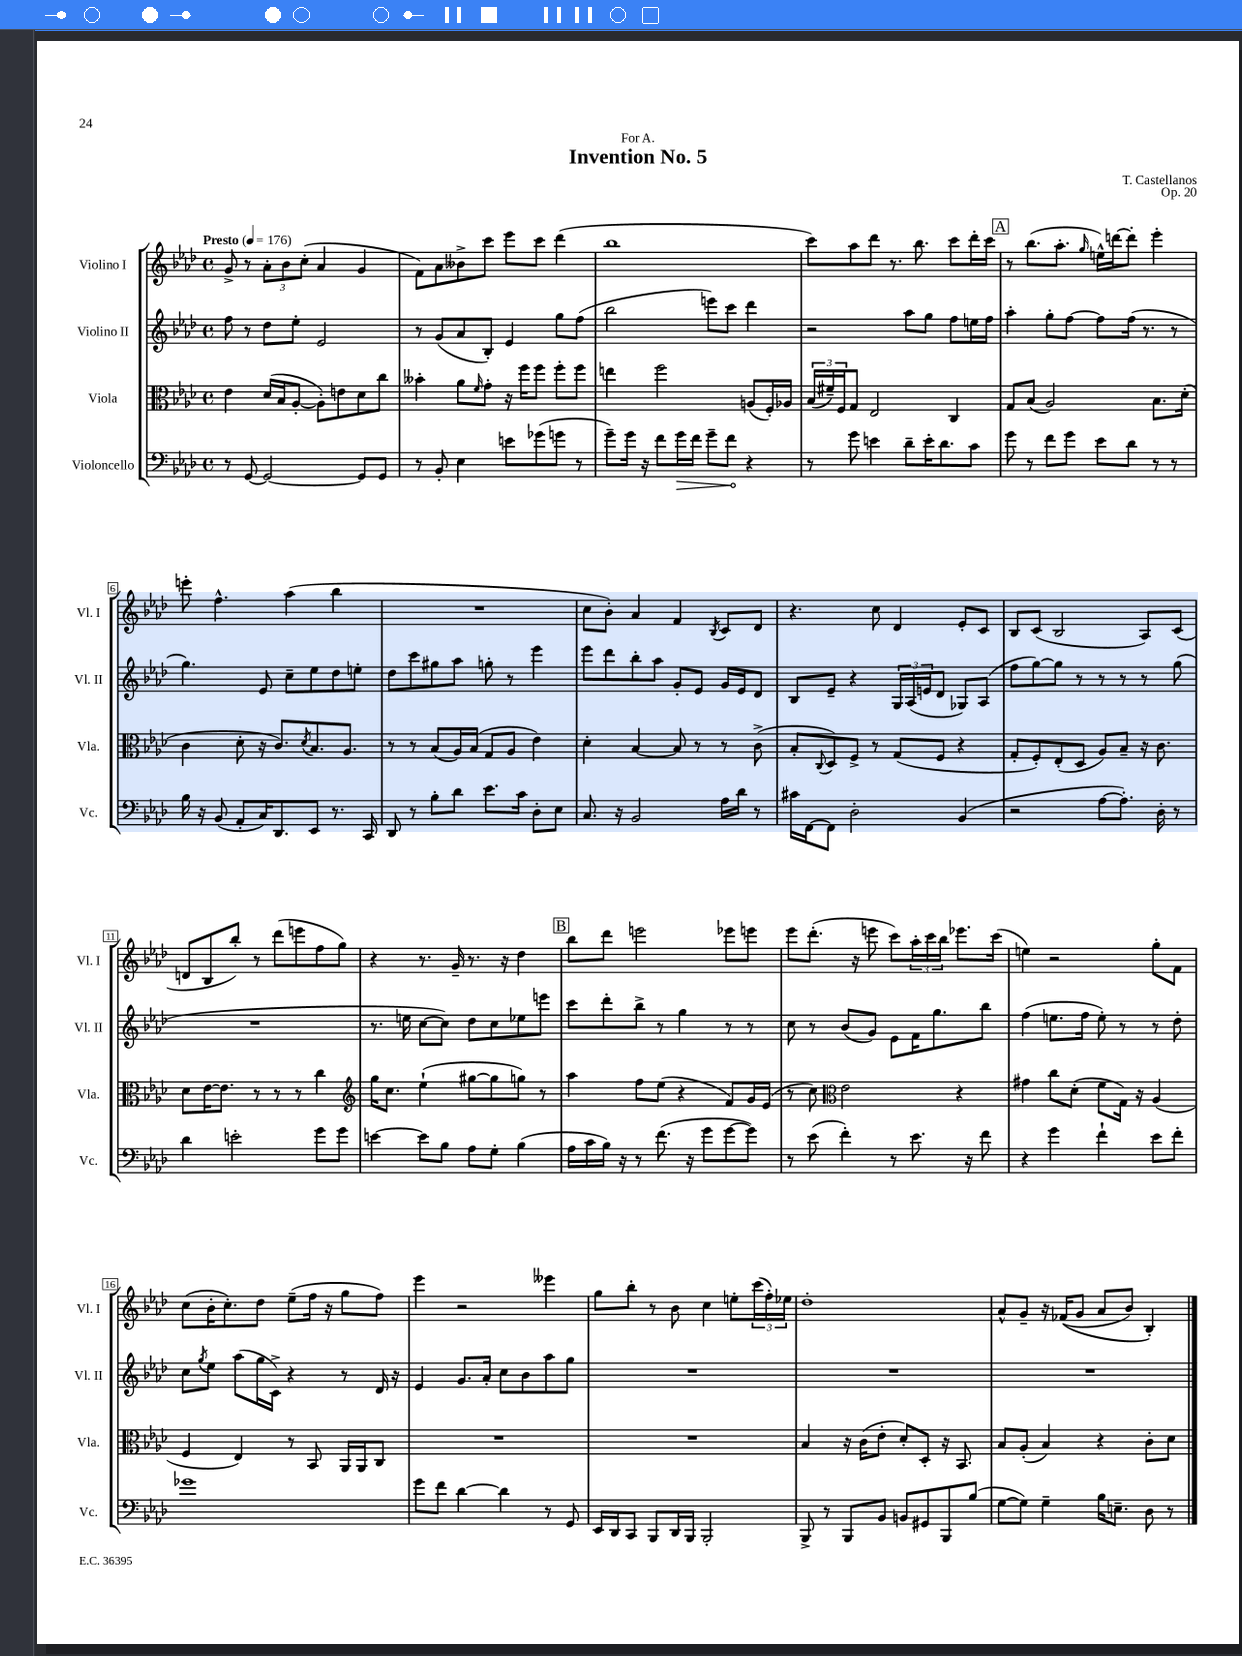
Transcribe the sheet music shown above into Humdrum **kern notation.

**kern	**kern	**kern	**kern
*staff4	*staff3	*staff2	*staff1
*clefF4	*clefC3	*clefG2	*clefG2
*k[b-e-a-d-]	*k[b-e-a-d-]	*k[b-e-a-d-]	*k[b-e-a-d-]
*M4/4	*M4/4	*M4/4	*M4/4
*met(c)	*met(c)	*met(c)	*met(c)
*MM176	*MM176	*MM176	*MM176
8r	4e-	8ff	8g^
[8GG	.	8r	8r
2GG_	(16d-	8dd-	12a-'
.	16B-	.	.
.	.	.	12b-
.	[8A-'	8ee-'	.
.	.	.	(12cc'
.	8A-'])	2e-	4a-
.	8e	.	.
8GG]	8d-	.	4g
8GG	8cc	.	.
=	=	=	=
8r	4b--'	8r	8f)
8BB-'	.	(8g	8a-
4E-	8a-	8a-	8b--^
.	16qqf	.	.
.	8g'	8B-')	8ccc
8e	16r	4e-	8eee-
.	16ff	.	.
(8g-	8ff	.	8ccc
8g	8ff'	8gg	(4ddd-
8r	8ff	(8ff	.
=	=	=	=
8g~)	4ee	2bb-	1bb-
16g	.	.	.
16r	.	.	.
8f	2ff	.	.
16g	.	.	.
16f	.	.	.
8g~	.	8eee)	.
8f	.	8ccc	.
4r	(8A	4ddd-	.
.	16F')	.	.
.	16A-	.	.
=	=	=	=
8r	(24B-	2r	8ccc)
.	24f#~)	.	.
.	24F	.	.
8g	8G	.	8aa-
4e	2E-	.	8ddd-
.	.	.	8.r
8d-~	.	8aa-	.
.	.	.	8.bb-
16e'	.	8gg	.
8.d-	.	.	.
.	4C	8ff	8ccc
8c	.	16ee	16ddd-'
.	.	16ff	16ccc
=	=	=	=
8g	8G	4aa-'	8r
8r	(8B-	.	(8.bb-
8f	2A-)	8gg'	.
.	.	.	8.aa-'
8g	.	[8ff	.
.	.	.	16qqgg
8e-	.	8ff]	16ee^^)
.	.	.	[16ddd
8d-	.	(16ff	8ddd']
.	.	8.r	.
8r	8.B-	.	4eee-'
8r	.	8r	.
.	(16d-'	.	.
=	=	=	=
16B-	4c	4.gg)	8eee'
16r	.	.	.
(8BB-	.	.	4.ff^^
8AA-'	8d-'	.	.
16C)	16r	8e-	.
8.DD-	8.c)	.	.
.	.	8cc~	(4aa-
.	8qd-	.	.
8EE-	8.B-	8ee-	.
8.r	.	8dd-	4bb-
.	8.A-	.	.
.	.	8ee'	.
16CC	.	.	.
=	=	=	=
8DD-	8r	8dd-	1r
8r	8r	8ccc	.
8B-'	(8B-	8gg#	.
8d-	16A-)	8aa-	.
.	(16B-	.	.
8.e-	8G	8gg'	.
.	8A-	8r	.
16c	.	.	.
8D-'	4e-)	4eee-	.
8E-	.	.	.
=	=	=	=
8.C	4d-'	8eee-	8cc
.	.	8ddd-	8b-')
16r	.	.	.
2BB-	[4B-	8bb-'	4a-
.	.	8aa-	.
.	8B-]	8g'	4f
.	8r	8e-	.
.	.	.	8qB-
16A-	8r	16g	8c
16d-	.	16e-	.
8r	(8c^	8d-	8d-
=	=	=	=
16c#	8B-'	8B-	4.r
[16FF	.	.	.
.	8qqC	.	.
8FF]	8D-)	8e-~	.
2D-'	8F^	4r	.
.	8r	.	8cc
.	(8G	24G	4d-
.	.	(24A-	.
.	.	24e	.
.	8F	8d-	.
(4BB-	4r	8G-)	8e-'
.	.	(8A-	8c
=	=	=	=
2r	8G'	8ff	8B-
.	8F')	[8gg)	(8c
.	(8E-'	8gg]	2B-
.	8D-	8r	.
[8A-	8A-)	8r	.
8.A-'])	8B-~	8r	.
.	16r	8r	8A-)
16D-'	8.c	.	.
8r	.	(8gg	(8c
=	=	=	=
4d-	8d-	1r	8d
.	[16e-	.	8B-
.	8.e-]	.	.
2e'	.	.	8bb-')
.	8r	.	8r
.	8r	.	(8ddd-
.	8r	.	8eee
8g	4cc	.	8ff
8g	.	.	8gg)
=	=	=	=
*	*clefG2	*	*
[4e	16gg	8.r	4r
.	8.cc	.	.
.	.	16ee	.
8e]	(4ee-`	[8cc	8.r
8B-	.	8cc])	.
.	.	.	16g~
8A-	[8gg#	8dd-	8.r
8G'	8gg#]	8cc	.
.	.	.	16r
(4B-	8gg)	8ee-	4dd-
.	8r	8eee	.
=	=	=	=
16A-	4aa-	8ccc	8bb-
16c	.	.	.
16B-)	.	8ddd-'	8ddd-
16r	.	.	.
8r	8ff	8bb-^	2eee
(8.f	(8ee-	8r	.
.	4r	4gg	.
16r	.	.	.
8g	.	.	.
[8g	8f)	8r	8eee-
8g])	16g	8r	8eee
.	(16e-	.	.
=	=	=	=
8r	8r	8cc	8eee-
(8e-	8cc)	8r	(8.ddd-'
*	*clefC3	*	*
4f')	2e-	(8b-	.
.	.	.	16r
.	.	8g)	8eee
8r	.	8e-	8ccc)
8.e-	.	16f	24aa-'
.	.	.	24ccc
.	.	8.gg	.
.	.	.	24bb-
.	4r	.	8.eee-
16r	.	.	.
8f	.	8bb-	.
.	.	.	(16ccc
=	=	=	=
4r	4g#	(4ff	4ee)
4g	8cc	8.ee	2r
.	(8d-'	.	.
.	.	16ff	.
4f`	8f	8ee')	.
.	16G)	8r	.
.	16r	.	.
8e-	(4A-	8r	8gg'
8f'	.	8dd-'	8f
=	=	=	=
1g-	4F	8cc	(8cc
.	.	8qgg	.
.	.	8ee-	16b-'
.	.	.	8.cc')
.	4E-)	(8aa-	.
.	.	16gg	8dd-
.	.	16c^)	.
.	8r	4r	(8ee-~
.	8BB-	.	16ff
.	.	.	16r
.	16AA-	8r	8gg
.	16AA-	.	.
.	8C	16d-	8ff)
.	.	16r	.
=	=	=	=
8g	1r	4e-	4eee-
8f	.	.	.
[4d-	.	8.g	2r
.	.	16a-'	.
4d-]	.	8cc	.
.	.	8b-	.
8r	.	8aa-	4eee--
8GG	.	8gg	.
=	=	=	=
16EE-	1r	1r	8gg
16DD-	.	.	.
8CC	.	.	8bb-'
8BBB-	.	.	8r
16DD-	.	.	8b-
16BBB-	.	.	.
2BBB-'	.	.	4cc
.	.	.	8ee'
.	.	.	(24ccc
.	.	.	24ff')
.	.	.	24ee-
=	=	=	=
8BBB-^	4B-	1r	1dd-'
8r	.	.	.
8BBB-	16r	.	.
.	(16c	.	.
8BB-	8e-'	.	.
8BB	8d-')	.	.
8GG#	8D-'	.	.
8BBB-	16r	.	.
.	8.BB-	.	.
(8B-	.	.	.
=	=	=	=
[8G	8B-	1r	8a-^^
8G])	(8A-'	.	8g~
4G~	4B-)	.	16r
.	.	.	&((16f-
.	.	.	8g
16B-	4r	.	8a-
8.E~	.	.	.
.	.	.	8b-)
8D-	8c'	.	4B-'&)
8r	8d-	.	.
==	==	==	==
*-	*-	*-	*-
